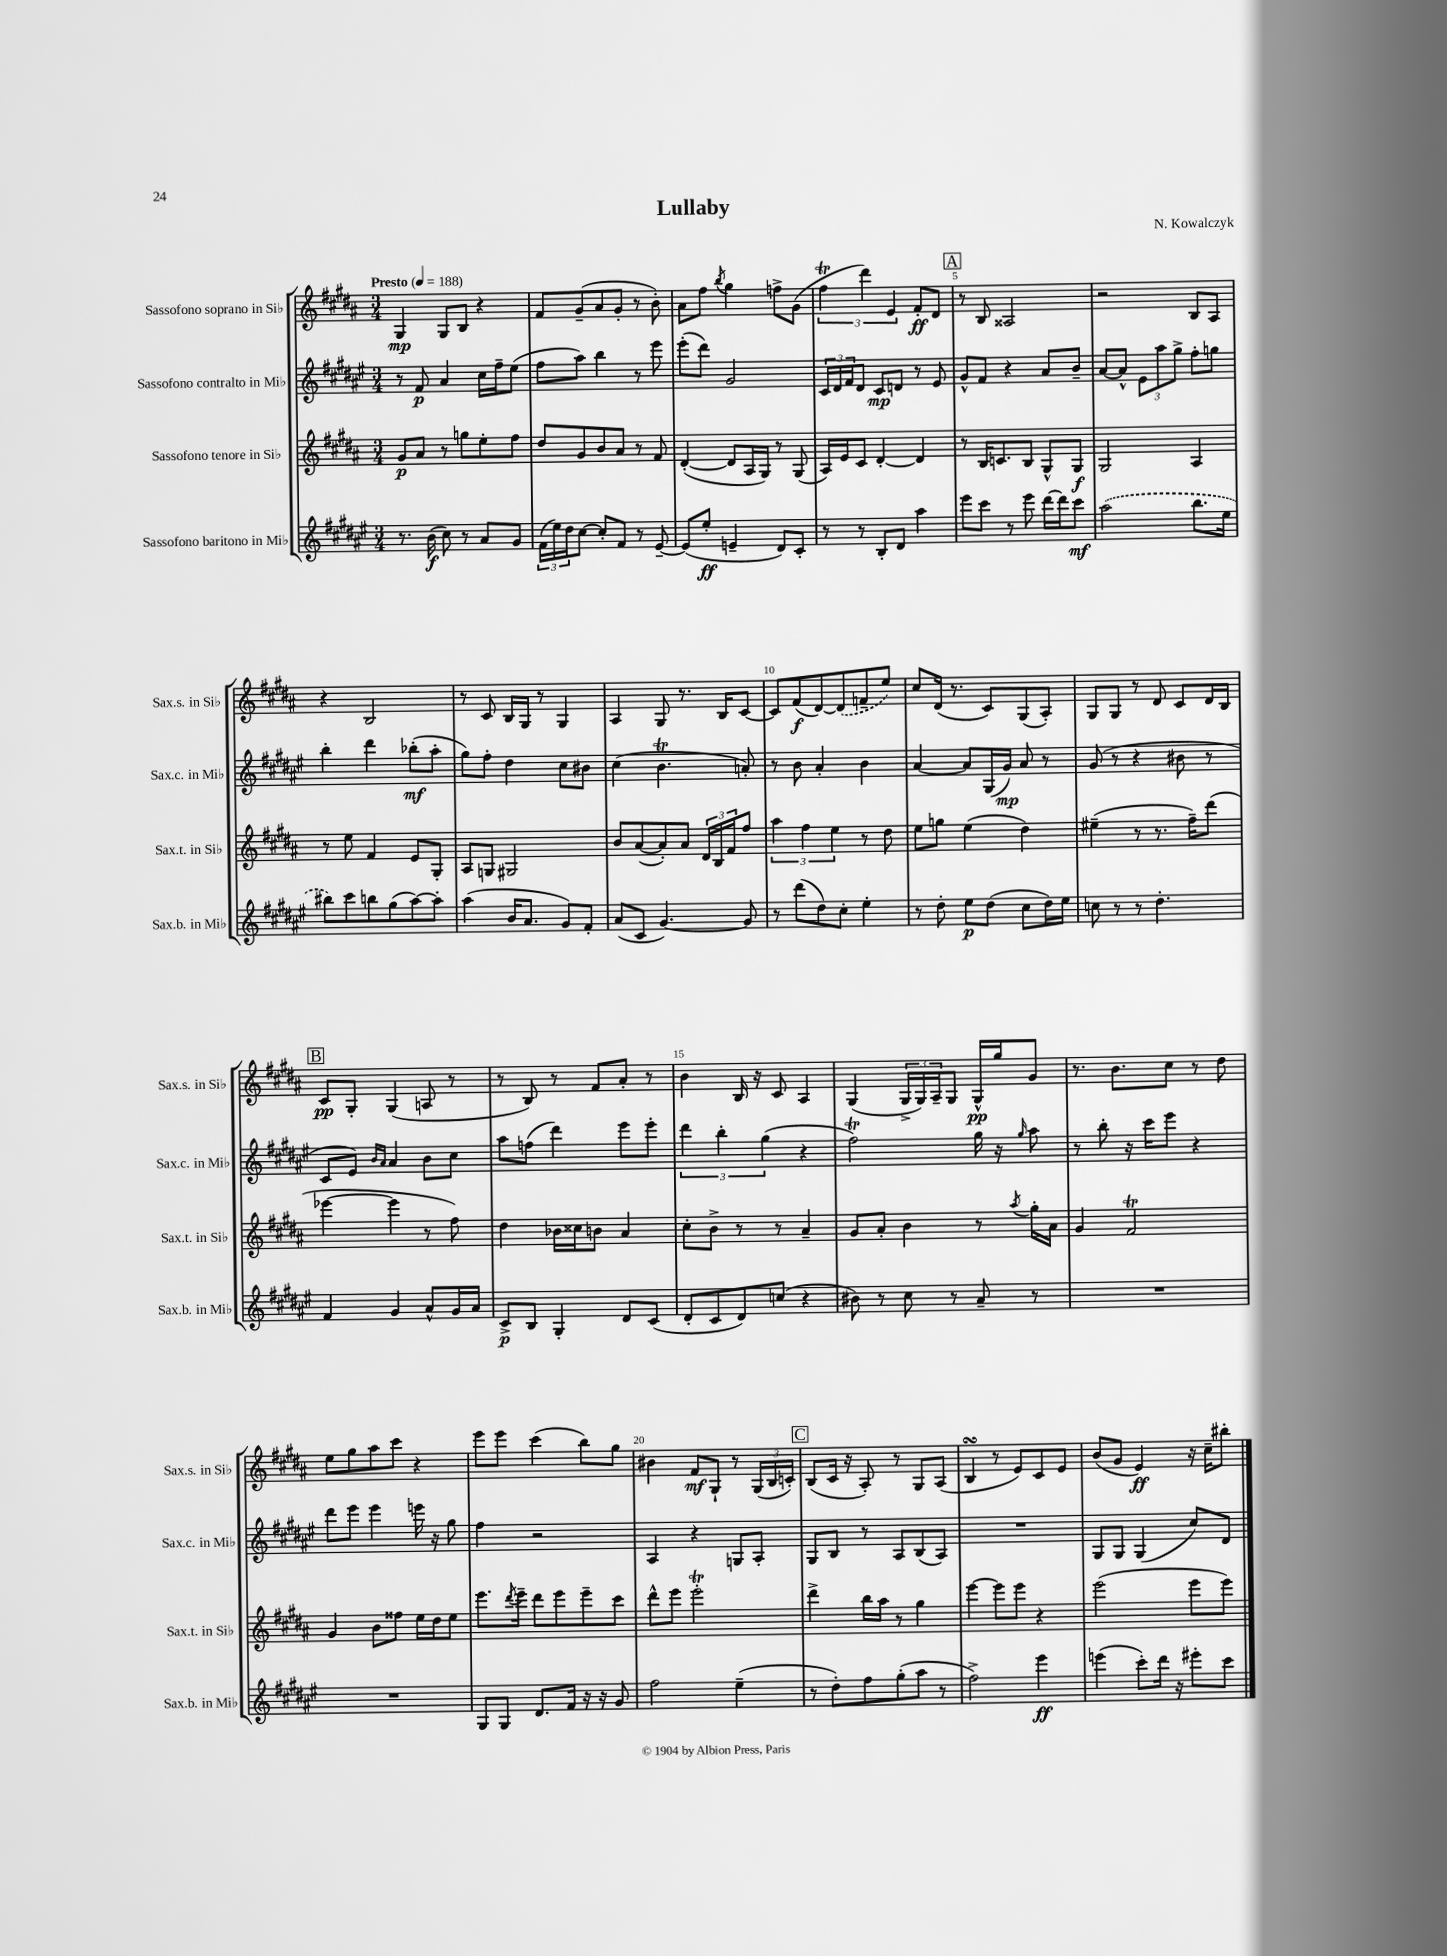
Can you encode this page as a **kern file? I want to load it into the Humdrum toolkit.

**kern	**kern	**kern	**kern
*staff4	*staff3	*staff2	*staff1
*clefG2	*clefG2	*clefG2	*clefG2
*k[f#c#g#d#a#e#]	*k[f#c#g#d#a#]	*k[f#c#g#d#a#e#]	*k[f#c#g#d#a#]
*M3/4	*M3/4	*M3/4	*M3/4
*MM188	*MM188	*MM188	*MM188
8.r	8g#	8r	4G#
.	8a#	8f#	.
(16b	.	.	.
8cc#)	8r	4a#	8G#
8r	8gg	.	8B
8a#	8ee'	16cc#	4r
.	.	16ff#~	.
8g#	8ff#	(8ee#	.
=	=	=	=
(24f#	8dd#	8ff#	8f#
24ee#)	.	.	.
24dd#	.	.	.
[8cc#	8g#	8aa#)	(8g#~
8cc#']	8b	4bb	8a#
8f#	8a#	.	8g#'
8r	8r	8r	8r
[8e#~	8f#	8eee#	8b')
=	=	=	=
(8e#]	([4d#'	(8eee#'	8a#
8ee#'	.	8ddd#)	8ff#
.	.	.	8qbb
4e~	8d#]	2g#	4gg#
.	16A#	.	.
.	16G#)	.	.
8d#)	8r	.	8ff^
8c#'	(8G#	.	(8g#
=	=	=	=
8r	16A#)	24c#	6ff#
.	.	24d#	.
.	16e	.	.
.	.	24f#	.
8r	8c#	8d#	.
.	.	.	6ddd#)
8B'	[4d#'	8c#	.
.	.	.	6e
8d#	.	8d	.
4aa#	4d#]	8r	8f#'
.	.	8e#	8d#
=	=	=	=
8eee#	8r	8g#^^	8r
8ccc#	16B	8f#	8B
.	8.c	.	.
8r	.	4r	2A##
8eee#	8B	.	.
[16ddd#	8G#^^	8a#	.
16ddd#]	.	.	.
8ccc#	8G#	8b~	.
=	=	=	=
(2aa#	2G#	[8a#	2r
.	.	8a#^^]	.
.	.	12e#	.
.	.	12aa#	.
.	.	12gg#^	.
8.bb	4A#	8ff#'	8B
.	.	8gg	8A#
16ee#	.	.	.
=	=	=	=
8bb#)	8r	4bb'	4r
8ccc#	8ee	.	.
8bb	4f#	4ddd#	2B
(8gg#	.	.	.
[8aa#)	8e	(8bb-'	.
8aa#']	8G#'	8aa#'	.
=	=	=	=
(4aa#	8A#	8gg#)	8r
.	8G	8ff#'	8c#
16b	2G#	4dd#	16B
8.a#	.	.	16G#
.	.	.	8r
8g#)	.	8cc#	4G#
8f#'	.	8b#	.
=	=	=	=
(8a#	8b	(4cc#	4A#
8c#	([8a#	.	.
[4.g#)	8a#'])	4.b	8G#
.	8a#	.	8.r
.	24d#	.	.
.	24B	.	.
.	.	.	16B
.	24f#	.	.
8g#]	8ff#	8a')	[8c#
=	=	=	=
8r	6aa#	8r	8c#]
(8ddd#	.	8b	(8f#
.	6ff#	.	.
8dd#)	.	4a#'	[8d#)
.	6ee	.	.
8cc#'	.	.	(8d#]
4ee#'	8r	4b	8f~
.	8dd#	.	8ee)
=	=	=	=
8r	8ee	[4a#	8cc#
8dd#'	8gg	.	(16d#
.	.	.	8.r
8ee#	(4ee	8a#]	.
(8dd#	.	(16G#	8c#)
.	.	16g#)	.
8cc#	4dd#)	8a#	(8G#
16dd#)	.	8r	8A#')
16ee#	.	.	.
=	=	=	=
8cc	(4ee#~	(8g#	8G#
8r	.	8r	8G#
8r	8r	4r	8r
4.dd#'	8.r	.	8d#
.	.	8b#	8c#
.	16ff#~)	.	.
.	(8ddd#	8r	16d#
.	.	.	16B
=	=	=	=
4f#	[4eee-	8c#	8c#
.	.	8e#)	8G#'
.	.	16qqb	.
.	.	16qqa#	.
4g#	4eee-]	4a#	(4G#
8a#^^	8r	8b	8A
16g#	8ff#)	8cc#	8r
16a#	.	.	.
=	=	=	=
8c#^	4dd#	8aa#	8r
8B	.	(8ff	8B)
4G#'	16b-	4ddd#)	8r
.	16cc##	.	.
.	8b	.	8f#
8d#	4a#	8eee#	8a#'
(8c#	.	8eee#'	8r
=	=	=	=
8d#'	8cc#'	6ddd#	4b
8c#	8b^	.	.
.	.	6bb'	.
8d#)	8r	.	16B
.	.	.	16r
.	.	(6gg#	.
(8cc	8r	.	8c#
4r	4a#~	4r	4A#
=	=	=	=
8b#)	8g#	2ff#)	(4G#
8r	8a#'	.	.
8cc#	4b	.	24G#^
.	.	.	24G#)
.	.	.	24A#~
8r	.	.	8G#
8a#~	8r	16gg#	16G#^^
.	.	16r	16gg#
.	8qaa#	16qqgg#	.
8r	16gg#'	8aa#	8g#
.	16a#	.	.
=	=	=	=
2.r	4g#	8r	8.r
.	.	8bb'	.
.	.	.	8.b
.	2f#	16r	.
.	.	16ccc#	.
.	.	8eee#	8cc#
.	.	4r	8r
.	.	.	8dd#
=	=	=	=
2.r	4g#	8ddd#	8ee
.	.	8eee#	8gg#
.	8b	4eee#	8aa#
.	8ff##	.	8ccc#
.	16ee	16eee	4r
.	16dd#	16r	.
.	8ee	8gg#	.
=	=	=	=
8G#	8.eee	4ff#	8eee
8G#	.	.	8eee
.	8qddd#	.	.
.	16eee~	.	.
8.d#	8ddd#	2r	(4ccc#
.	8eee	.	.
16f#	.	.	.
16r	8eee~	.	8bb)
16r	.	.	.
8g#	8ccc#	.	8gg#
=	=	=	=
2ff#	8ddd#^^	4A#	4b#
.	8eee	.	.
.	2eee'	4r	8f#
.	.	.	8G#`
(4ee#~	.	8G	8r
.	.	8A#'	(24G#
.	.	.	24B
.	.	.	24c')
=	=	=	=
8r	4ddd#^	8G#	(8B
8dd#')	.	8B	16c#
.	.	.	16r
8ff#	16bb	8r	8A#')
.	16aa#	.	.
(8gg#'	8r	8A#	8r
8aa#	4gg#	(8B	8G#
8r	.	8A#)	(8A#
=	=	=	=
2ff#^)	[4eee	2.r	4B
.	8eee]	.	8r
.	8eee	.	8e)
4eee#	4r	.	8c#
.	.	.	8e
=	=	=	=
(4eee	(2eee	8G#	(8b
.	.	8G#	8g#
8ccc#')	.	(4G#	4e)
16ddd#	.	.	.
16r	.	.	.
8eee#'	8eee	8cc#)	16r
.	.	.	16cc#~
8ccc#	8eee)	8d#	8bb#'
==	==	==	==
*-	*-	*-	*-
